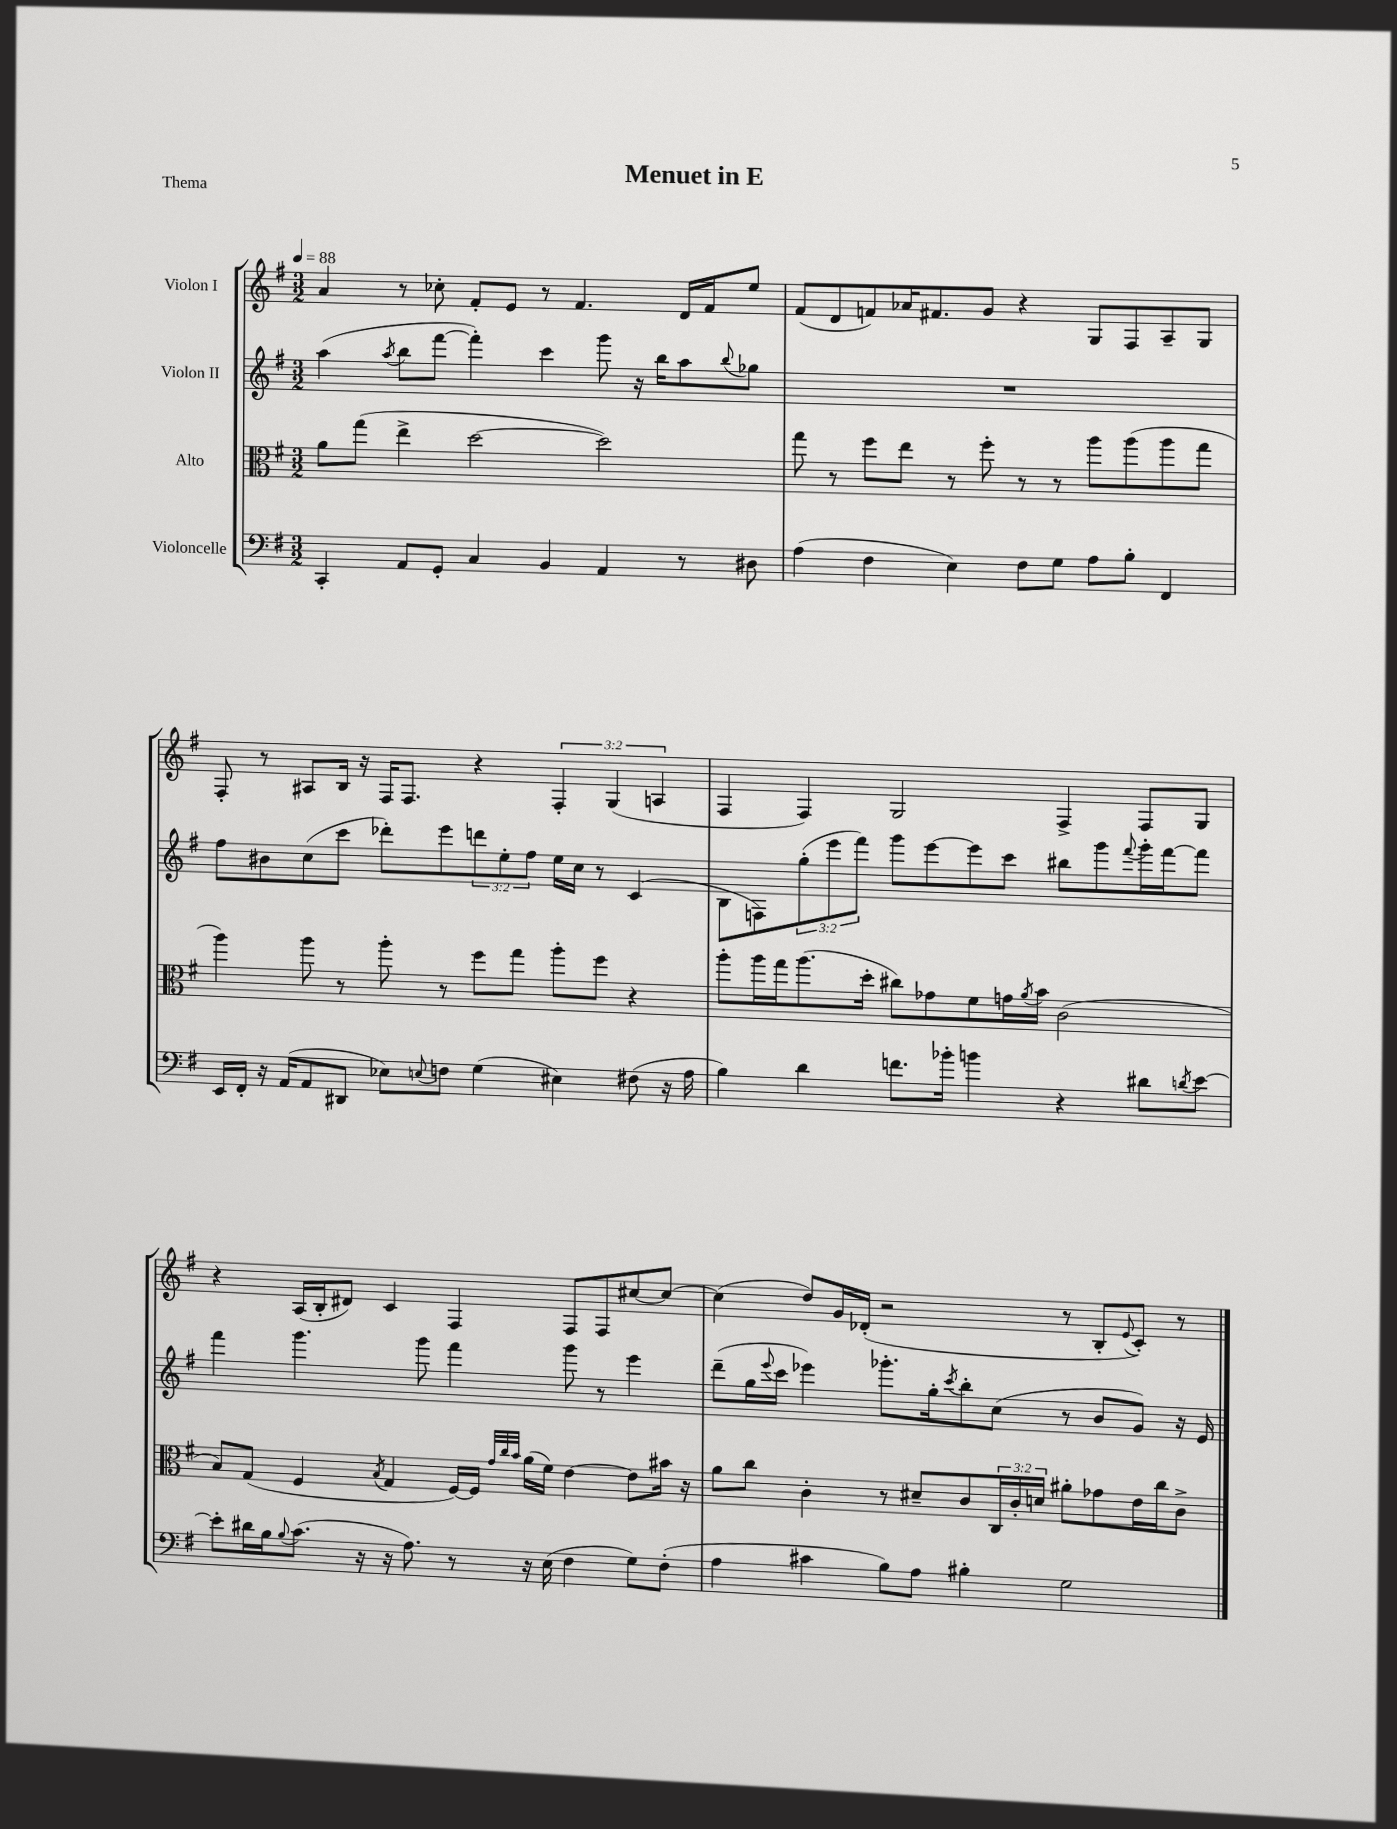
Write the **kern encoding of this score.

**kern	**kern	**kern	**kern
*staff4	*staff3	*staff2	*staff1
*clefF4	*clefC3	*clefG2	*clefG2
*k[f#]	*k[f#]	*k[f#]	*k[f#]
*M3/2	*M3/2	*M3/2	*M3/2
*MM88	*MM88	*MM88	*MM88
4CC'	8a	(4aa	4a
.	(8gg	.	.
.	.	8qaa	.
8AA	4ee^	8bb	8r
8GG'	.	[8fff#	8cc-'
4C	[2dd	4fff#'])	8f#'
.	.	.	8e
4BB	.	4ccc	8r
.	.	.	4.f#
4AA	2dd])	8ggg	.
.	.	16r	.
.	.	16bb	.
8r	.	8aa	16d
.	.	.	16f#
.	.	8qqbb	.
8D#	.	8gg-	8ee
=	=	=	=
(4A	8gg	1.r	(8f#
.	8r	.	8d
4F#	8ff#	.	8f)
.	8ee	.	16a-
.	.	.	8.f#
4E)	8r	.	.
.	8ff#'	.	8g
8F#	8r	.	4r
8G	8r	.	.
8A	8aa	.	8G
8B'	(8aa	.	8F#
4FF#	8aa	.	8A~
.	8gg	.	8G
=	=	=	=
16EE	4aa)	8ff#	8F#'
16FF#'	.	.	.
16r	.	8b#	8r
(16AA	.	.	.
8AA	8aa	(8cc	8A#
8DD#	8r	8ccc	16B
.	.	.	16r
8E-)	8aa'	8ddd-')	16F#
.	.	.	8.F#
8qqE	.	.	.
8F	8r	8eee	.
(4G	8ff#	12ddd	4r
.	.	12ee'	.
.	8gg	.	.
.	.	12ff#	.
4E#)	8aa'	16ee	6F#'
.	.	16cc	.
.	8ff#	8r	.
.	.	.	(6G
(8F#	4r	(4c	.
.	.	.	6A
16r	.	.	.
16A	.	.	.
=	=	=	=
4B)	8aa'	8B	4F#
.	16aa	8F)	.
.	16gg	.	.
4d	(8.aa	(12gg'	4F#)
.	.	12eee	.
.	.	12fff#)	.
.	16dd'	.	.
8.f	8cc#)	8ggg	2G
.	8g-	[8eee	.
16b-'	.	.	.
4b	8f#	8eee]	.
.	16g	8ccc	.
.	8qa	.	.
.	16b	.	.
4r	(2c	8bb#	4F#^
.	.	8ggg	.
.	.	8qqfff#	.
8d#	.	16ggg'	8F#
.	.	[16fff#	.
8qd	.	.	.
[8e	.	8fff#]	8G
=	=	=	=
8e']	8B)	4fff#	4r
16d#	(8G	.	.
16B	.	.	.
8qqB	.	.	.
(8.c	4F#	4.ggg	(16A
.	.	.	16B'
.	.	.	8d#)
16r	.	.	.
.	8qB	.	.
16r	4G	.	4c
8.A)	.	.	.
.	.	8ggg	.
8r	[16F#)	4fff#	4F#
.	16F#]	.	.
.	32qqg	.	.
.	32qqcc	.	.
.	32qqb	.	.
16r	(16a	.	.
(16E	16f#)	.	.
4F#	[4e	8ggg	8F#
.	.	8r	8F#
8G)	8e]	4eee	[8cc#
(8F#'	16b#	.	8cc#_
.	16r	.	.
=	=	=	=
4A	8a	(8ddd~	(4cc#]
.	8cc	16gg	.
.	.	8qqeee	.
.	.	16ccc	.
4c#	4c'	4eee-)	8dd)
.	.	.	16g
.	.	.	(16d-'
8B)	8r	8.ggg-'	2r
8A	8d#~	.	.
.	.	16gg'	.
.	.	8qccc	.
4B#'	8c	8bb'	.
.	24C	(8cc	.
.	24c'	.	.
.	24d	.	.
2G	8a#'	8r	8r
.	8g-	8b	8B'
.	.	.	8qqe
.	16e	8g)	8c')
.	16cc	.	.
.	8c^	16r	8r
.	.	16e	.
==	==	==	==
*-	*-	*-	*-
